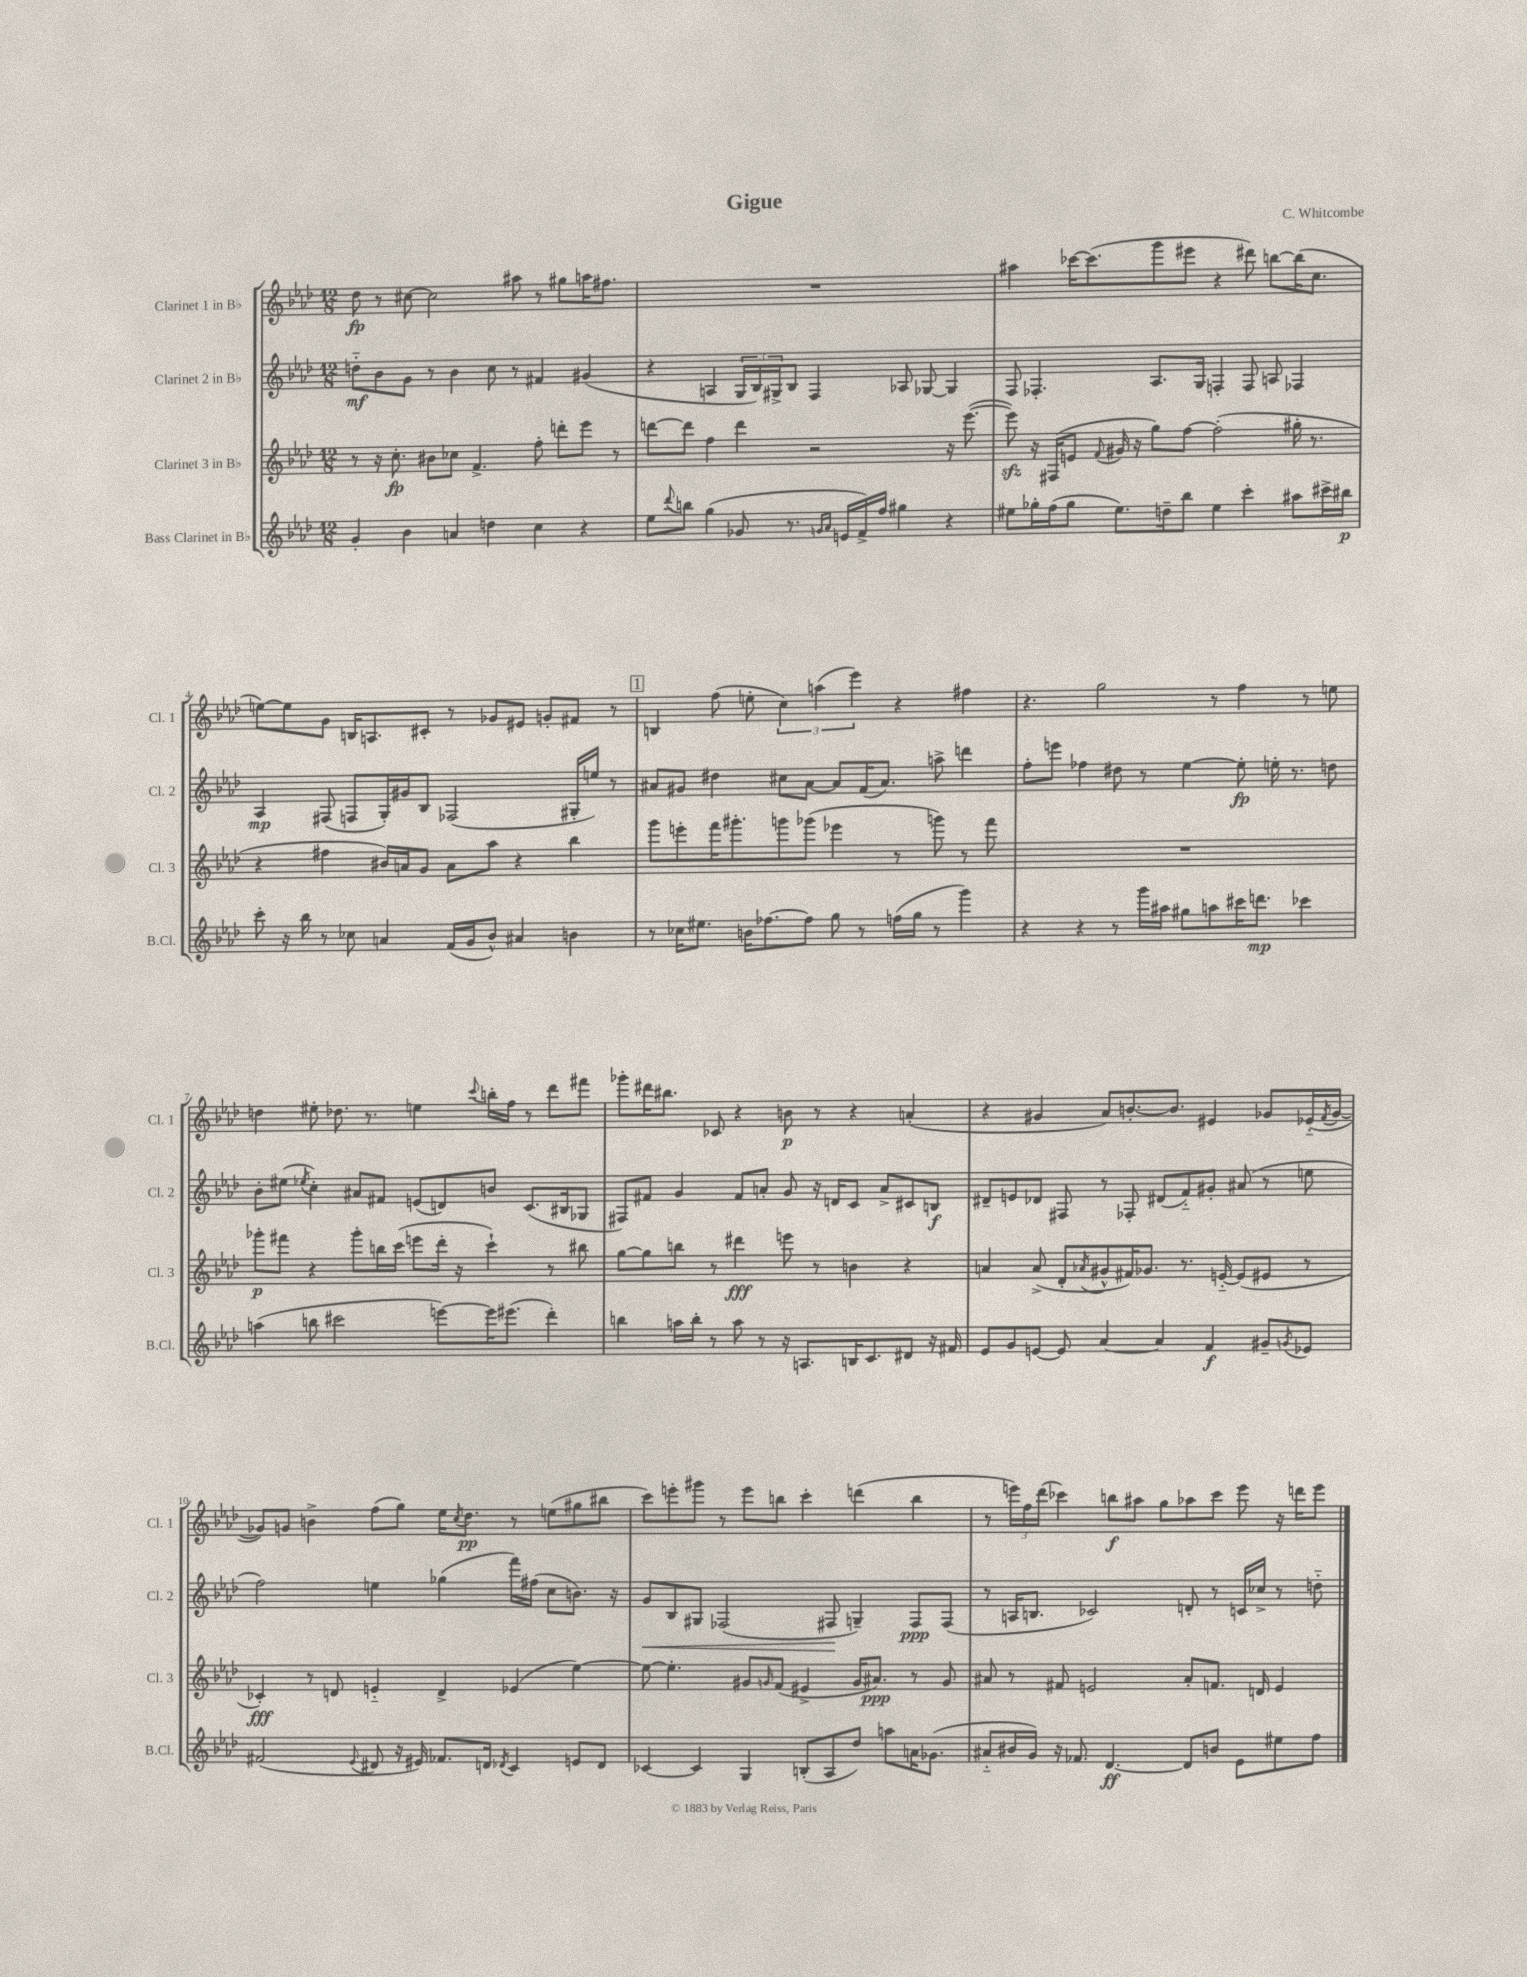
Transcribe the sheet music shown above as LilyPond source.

\header { title = "Gigue" composer = "C. Whitcombe" }
<<
\new StaffGroup <<
\new Staff = "s0" \with { instrumentName = "Clarinet 1 in Bb" shortInstrumentName = "Cl. 1" } {
    \clef treble \key aes \major \numericTimeSignature \time 12/8
    des''8\fp r8 cis''8~ cis''2 ais''8 r8 gis''8 a''16 fis''8. |
    R1. |
    ais''4 ces'''16~ ces'''8.( g'''8 eis'''8 r4 dis'''8) b''8~ b''16( c''8. |
    e''8~) e''8 g'8 b16 a8. cis'8-. r8 ges'8 eis'8 g'8-. fis'8 r8 |
    \mark \markup { \box "1" } b4 f''8( e''8-. \tuplet 3/2 { c''4) a''4( ees'''4) } r4 fis''4 |
    r4. g''2 r8 f''4 r8 e''8 |
    d''4 eis''8-. des''8. r8. e''4 \appoggiatura { c'''8 } b''16-. f''16 r8 des'''8 fis'''8 |
    ges'''8-. dis'''16 bis''8. ces'8 r4 b'8\p r8 r4 a'4-.( |
    r4 gis'4 aes'8) b'8.~-. b'8. eis'4 ges'8 ees'16-_( \acciaccatura { f'8 } ges'16~ |
    ges'8) g'8 b'4-> f''8( g''8) ees''16 \acciaccatura { c''8 } des''8.\pp r8 e''8( gis''8 bis''8 |
    c'''8) e'''8-. gis'''8 r8 e'''8 b''8 c'''4-. d'''4( b''4 |
    r8 \tuplet 3/2 { e'''16) f''16 des'''16( } ces'''4) b''8\f ais''8 g''8 aes''8 ces'''8 e'''8 r16 d'''16 e'''8 \bar "|." |
}
\new Staff = "s1" \with { instrumentName = "Clarinet 2 in Bb" shortInstrumentName = "Cl. 2" } {
    \clef treble \key aes \major \numericTimeSignature \time 12/8
    d''8-_\mf bes'8 g'8 r8 bes'4 c''8 r8 fis'4 gis'4( |
    r4 a4 \tuplet 3/2 { g16 bes16) gis16-> } bes8 f4 aes8 ges8~ ges4 |
    f8 fes4.-. aes8. g16 f4-. f8 a8 fes4 |
    aes4\mp fis8( f8 g16-.) gis'16 bes8 fes2( gis16-. e''16) r8 |
    \mark \markup { \box "1" } ais'8 gis'8 dis''4 cis''8 ais'8~ ais'8 f'16( ais'8.) a''8-> d'''4 |
    f''8-. e'''8 fes''4 dis''8 r8 ees''4~ ees''8-.\fp e''16-. r8. d''8 |
    bes'8-. eis''8( \acciaccatura { ees''8 } c''4-.) ais'8 fis'8 e'8( d'8) b'8 c'8.( bis16 ges8 |
    fis8) fis'8 g'4 fis'8 a'8-. g'8 r16 d'16 c'8 a'8-> cis'8 b8\f |
    dis'8-- e'8 des'8 fis8 r8 fes8-. dis'8( f'8-_) gis'8-. ais'8( r8 e''8 |
    f''2) e''4 ges''4( f'''16) fis''16( c''8 b'8.) r16 |
    g'8\< bes8 gis8 fes2( fis8\! g4--) fis8\ppp fis8( |
    r8 a16 b8. ces'2) d'8-. r8 c'16 ces''16-> r8 d''8-_ \bar "|." |
}
\new Staff = "s2" \with { instrumentName = "Clarinet 3 in Bb" shortInstrumentName = "Cl. 3" } {
    \clef treble \key aes \major \numericTimeSignature \time 12/8
    r8 r16 c''8.-.\fp bis'8 ces''8 f'4.-> f''8-. d'''8-. ees'''8 r8 |
    d'''8~ d'''8 f''4 d'''4 r2 r16 ees'''8.~( |
    ees'''8\sfz) r16 fis16( e'8 \appoggiatura { f'8 } gis'16 r16 g''8) f''8~ f''2-.( gis''16-. r8. |
    r4 fis''4 bis'16) a'16 g'8 a'8 aes''8 r4 bes''4 |
    \mark \markup { \box "1" } g'''8 e'''8-. f'''16 gis'''8.-. g'''8 ges'''8( ees'''4 r8 g'''8) r8 f'''8 |
    R1. |
    ges'''8-.\p fis'''8 r4 ges'''8-. b''16 c'''16( e'''8 des'''16-. r16 c'''4-!) r8 bis''8 |
    g''8~ g''8 b''8 r8 dis'''4\fff e'''8 r8 b'4 r4 |
    a'4 a'8->( des'8-. \acciaccatura { aes'8 } gis'8-^ fis'16) ges'8. r8. e'16~-_ e'8( eis'8 r8 |
    ces'4-.\fff) r8 d'8 e'4-_ d'4-> ees'4( ees''4~) |
    ees''8~ ees''4.-. gis'8 \grace { g'16 } f'8( eis'4-> g'16 ais'8.\ppp) r8 g'8 |
    ais'8 r8 fis'8 e'2 ais'8-. f'8. d'16 e'4 \bar "|." |
}
\new Staff = "s3" \with { instrumentName = "Bass Clarinet in Bb" shortInstrumentName = "B.Cl." } {
    \clef treble \key aes \major \numericTimeSignature \time 12/8
    g'4-. bes'4 a'4 d''4 c''4 r4 |
    ees''8 \appoggiatura { des'''8 } b''8 g''4( ges'8 r8. \grace { g'16 aes'16 } e'16 f'16->) f''16 gis''4 r4 |
    eis''8 ges''16-. f''16( ges''8 eis''8.) d''16-- bes''8 eis''4 c'''4-. ais''8 cis'''16-> bis''16\p |
    c'''8-. r16 bes''16 r8 ces''8 a'4 f'16( g'16 bes'8-^) ais'4 b'4 |
    \mark \markup { \box "1" } r8 ces''16 eis''8. b'16 fes''8.~ fes''8 g''8 r8 f''16( g''16 r8 g'''4) |
    r4 r4 r8 g'''16 ais''16 gis''8 a''8 cis'''16 d'''8.\mp ces'''4 |
    a''4( b''8 cis'''2 e'''8~) e'''16 eis'''8.( des'''4-.) |
    b''4 a''16 b''16-. r8 a''8 r8 r16 a8. b16 c'8. dis'8 r16 fis'16 |
    ees'8 g'8 e'8~ e'8 aes'4~ aes'4 f'4\f gis'8-- \acciaccatura { g'8 } ees'8 |
    fis'2( \appoggiatura { ees'8 } dis'8 r16 eis'16) fes'8. d'16 \acciaccatura { des'8 } c'4 e'8 des'8 |
    ces'4~ ces'4 g4 b8-.( aes8 des''8) a''8 a'16 ges'8.( |
    ais'8-_ bis'16 g'16) r16 fes'8. des'4.~\ff des'8 b'8 ees'8 eis''8 f''8 \bar "|." |
}
>>
>>
